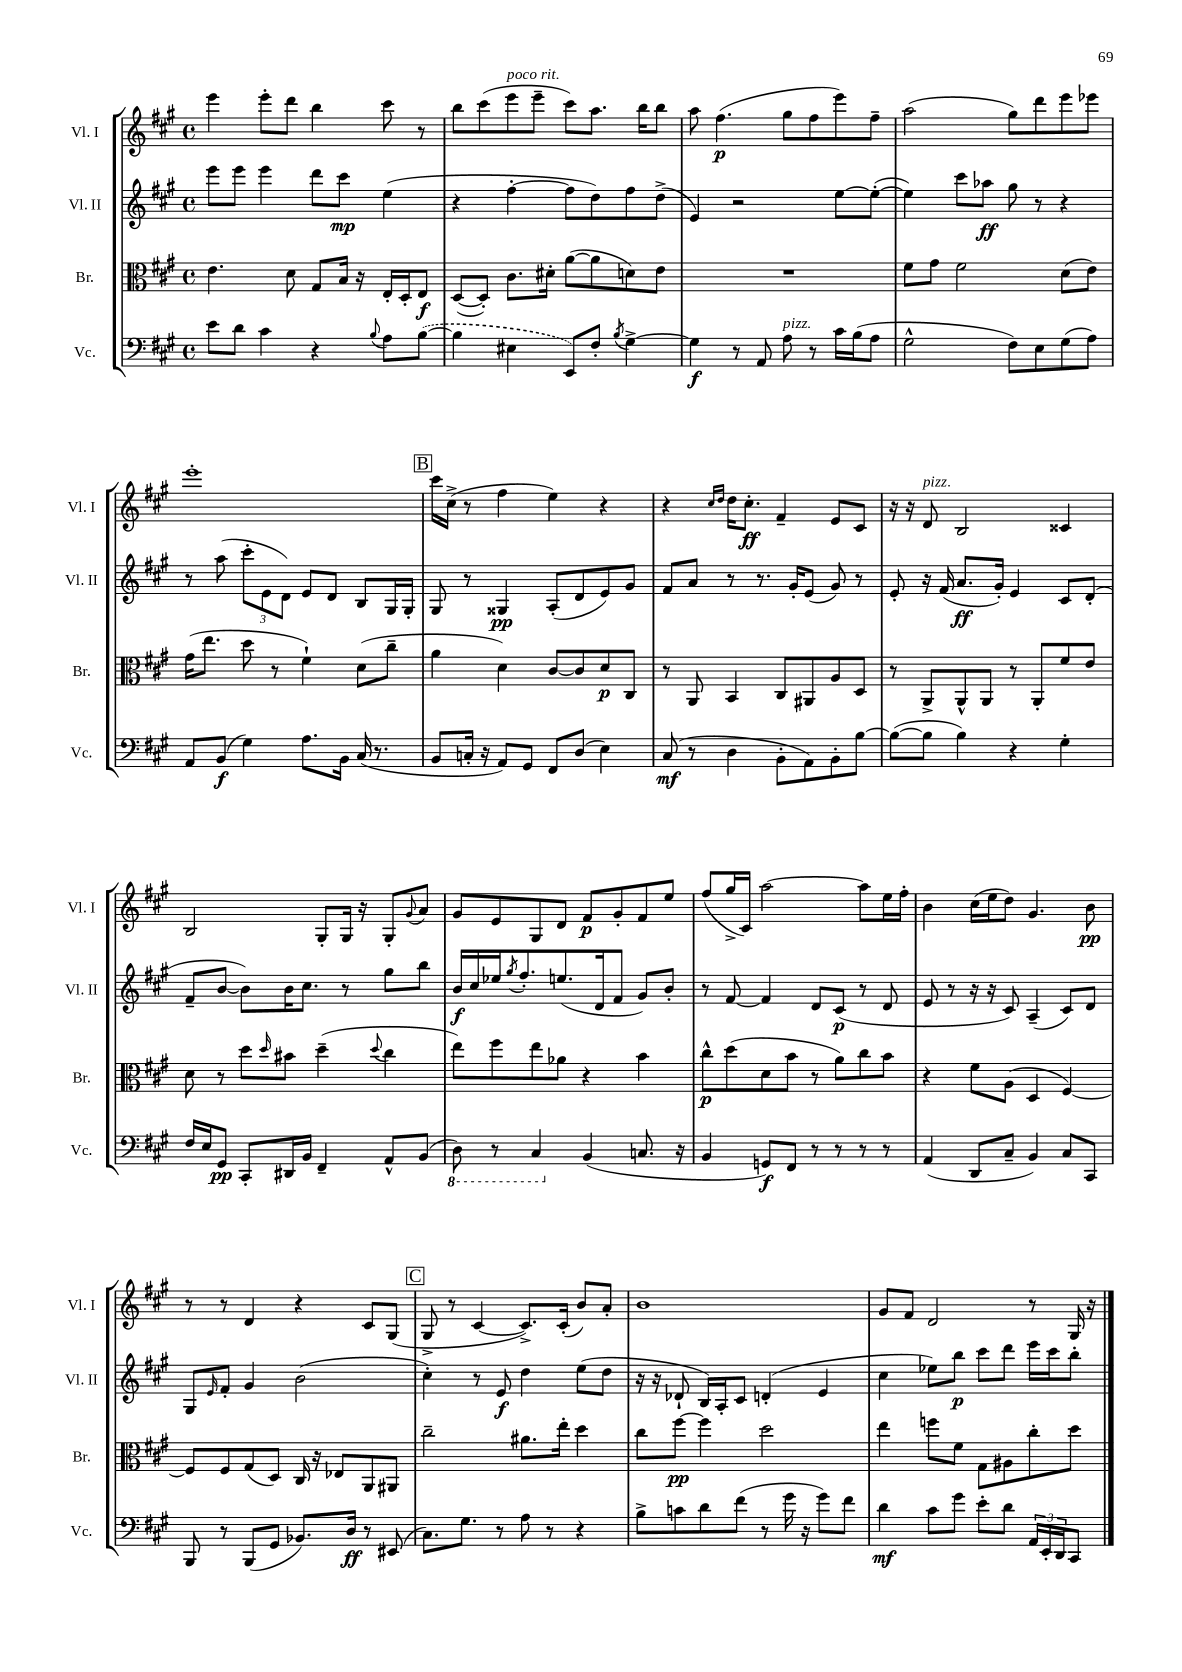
<<
\new StaffGroup <<
\new Staff = "s0" \with { instrumentName = "Vl. I" shortInstrumentName = "Vl. I" } {
    \clef treble \key a \major \defaultTimeSignature \time 4/4
    e'''4 e'''8-. d'''8 b''4 cis'''8 r8 |
    b''8 cis'''8( e'''8^\markup { \italic "poco rit." } e'''8-- cis'''8) a''8. b''16 b''8 |
    a''8 fis''4.\p( gis''8 fis''8 e'''8) fis''8-- |
    a''2( gis''8) d'''8 e'''8 ees'''8 |
    e'''1-. |
    \mark \markup { \box "B" } cis'''16 cis''16->( r8 fis''4 e''4) r4 |
    r4 \grace { cis''16 d''16 } d''16 cis''8.-.\ff fis'4-- e'8 cis'8 |
    r16 r16 d'8^\markup { \italic "pizz." } b2 cisis'4 |
    b2 gis8-. gis16 r16 gis8-. \appoggiatura { gis'8 } a'8 |
    gis'8 e'8 gis8 d'8 fis'8\p gis'8-. fis'8 e''8 |
    fis''8( gis''16-> cis'16) a''2~ a''8 e''16 fis''16-. |
    b'4 cis''16( e''16 d''8) gis'4. b'8\pp |
    r8 r8 d'4 r4 cis'8 gis8( |
    \mark \markup { \box "C" } gis8-> r8 cis'4~ cis'8.->) cis'16-.( b'8) a'8-. |
    b'1 |
    gis'8 fis'8 d'2 r8 gis16 r16 \bar "|." |
}
\new Staff = "s1" \with { instrumentName = "Vl. II" shortInstrumentName = "Vl. II" } {
    \clef treble \key a \major \defaultTimeSignature \time 4/4
    e'''8 e'''8 e'''4 d'''8 cis'''8\mp e''4( |
    r4 fis''4~-. fis''8 d''8) fis''8 d''8->( |
    e'4) r2 e''8~ e''8~-.( |
    e''4) cis'''8 aes''8\ff gis''8 r8 r4 |
    r8 a''8( \tuplet 3/2 { cis'''8-. e'8 d'8) } e'8 d'8 b8 gis16 gis16-. |
    \mark \markup { \box "B" } gis8 r8 gisis4\pp a8-.( d'8 e'8) gis'8 |
    fis'8 a'8 r8 r8. gis'16-. e'8( gis'8) r8 |
    e'8-. r16 fis'16( a'8.\ff gis'16-.) e'4 cis'8 d'8-.( |
    fis'8-- b'8~ b'8) b'16 cis''8. r8 gis''8 b''8 |
    b'16\f cis''16 ees''16 \acciaccatura { gis''8 } fis''8.-. e''8.( d'16 fis'8 gis'8) b'8-. |
    r8 fis'8~ fis'4 d'8 cis'8\p( r8 d'8 |
    e'8 r8 r16 r16 cis'8) a4--( cis'8) d'8 |
    gis8 \grace { e'16 } fis'8-. gis'4 b'2( |
    \mark \markup { \box "C" } cis''4-.) r8 e'8\f d''4 e''8( d''8 |
    r16 r16 des'8-! b16) a16-. cis'8 d'4-.( e'4 |
    cis''4 ees''8) b''8\p cis'''8 d'''8 e'''16 cis'''16 b''8-. \bar "|." |
}
\new Staff = "s2" \with { instrumentName = "Br." shortInstrumentName = "Br." } {
    \clef alto \key a \major \defaultTimeSignature \time 4/4
    e'4. d'8 gis8 b16 r16 e16-. d16-. e8\f |
    d8~( d8-.) cis'8. dis'16-. a'8~( a'8 d'8) e'8 |
    R1 |
    fis'8 gis'8 fis'2 d'8( e'8) |
    gis'16( e''8. d''8 r8 fis'4-!) d'8( cis''8-- |
    \mark \markup { \box "B" } a'4 d'4) cis'8~ cis'8 d'8\p cis8 |
    r8 a,8 b,4 cis8 ais,8 a8 d8 |
    r8 a,8-> a,8-^ a,8 r8 a,8-. fis'8 e'8 |
    d'8 r8 d''8 \grace { d''16 } bis'8 d''4--( \appoggiatura { d''8 } cis''4 |
    e''8) fis''8 e''8 aes'8 r4 b'4 |
    cis''8-^\p d''8( d'8 b'8 r8 a'8) cis''8 b'8 |
    r4 fis'8 a8( d4 fis4~) |
    fis8 fis8 gis8( d8) cis16 r16 ees8 a,8 ais,8 |
    \mark \markup { \box "C" } cis''2-- ais'8. e''16-. d''4 |
    cis''8 fis''8~\pp fis''4 d''2 |
    e''4 f''8 fis'8 gis8 ais8 cis''8-. d''8 \bar "|." |
}
\new Staff = "s3" \with { instrumentName = "Vc." shortInstrumentName = "Vc." } {
    \clef bass \key a \major \defaultTimeSignature \time 4/4
    e'8 d'8 cis'4 r4 \appoggiatura { b8 } a8 \once \slurDashed b8~( |
    b4 eis4 e,8) fis8-. \acciaccatura { b8 } gis4~-> |
    gis4\f r8 a,8 a8^\markup { \italic "pizz." } r8 cis'16 b16( a8 |
    gis2-^ fis8) e8 gis8( a8) |
    a,8 b,8\f( gis4) a8. b,16 cis16( r8. |
    \mark \markup { \box "B" } b,8 c16-. r16 a,8) gis,8 fis,8 d8( e4) |
    cis8\mf( r8 d4 b,8-. a,8) b,8-. b8~ |
    b8~( b8 b4) r4 gis4-. |
    fis16 e16 gis,8\pp cis,8-. dis,16 b,16 fis,4-- a,8-^ b,8( |
    \ottava #-1 d,8) r8 cis,4 \ottava #0 b,4( c8. r16 |
    b,4 g,8\f) fis,8 r8 r8 r8 r8 |
    a,4( d,8 cis8-- b,4) cis8 cis,8 |
    b,,8 r8 b,,8( gis,8 bes,8.) d16\ff r8 eis,8( |
    \mark \markup { \box "C" } cis8.) gis8. r8 a8 r8 r4 |
    b8-> c'8 d'8 fis'8( r8 gis'16 r16 gis'8) fis'8 |
    d'4\mf cis'8 gis'8 e'8-. d'8 \tuplet 3/2 { a,16 e,16-. d,16 } cis,8 \bar "|." |
}
>>
>>
\layout { \context { \Score \remove "Bar_number_engraver" } }
